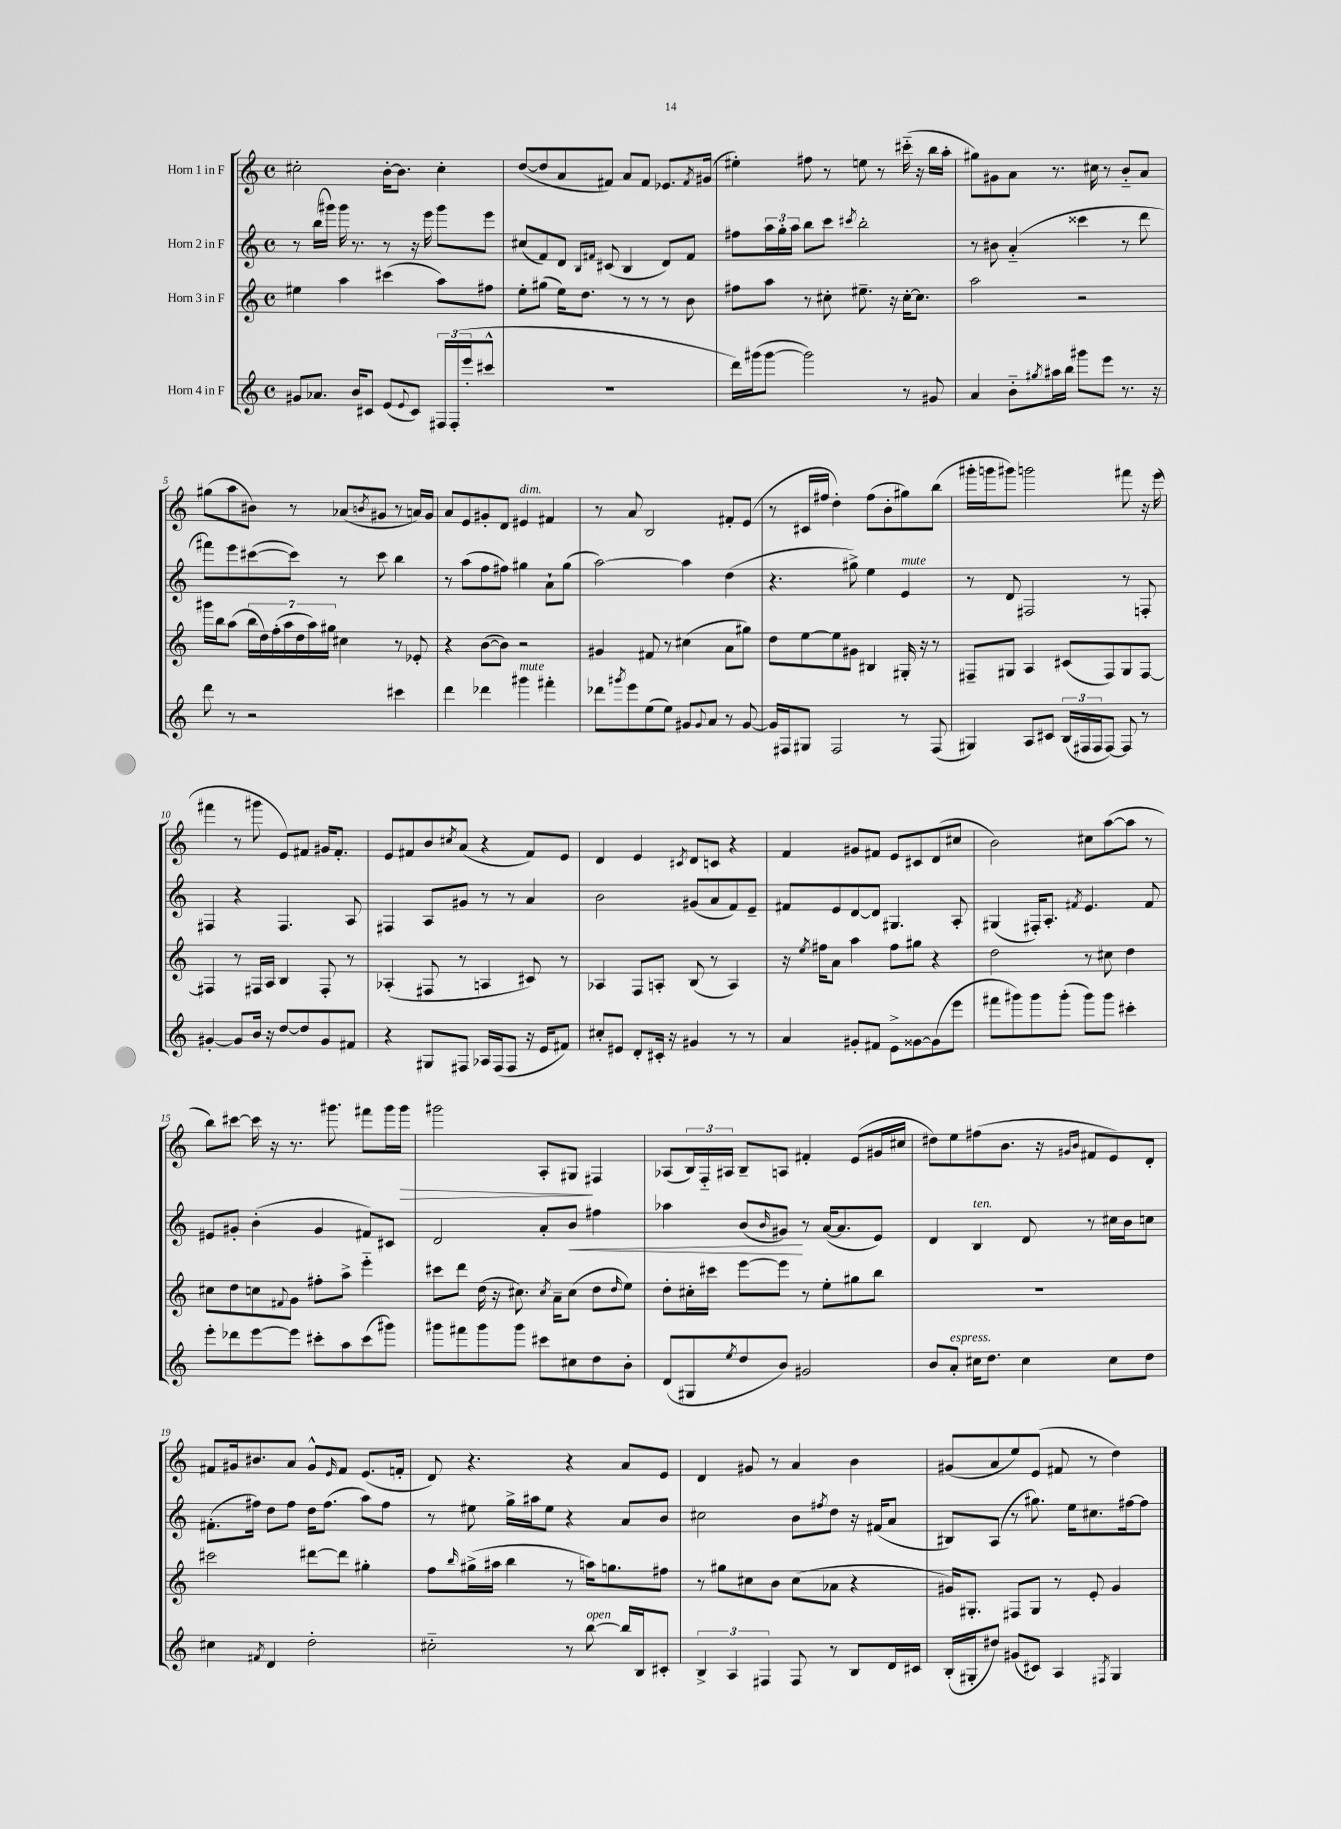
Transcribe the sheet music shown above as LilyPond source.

<<
\new StaffGroup <<
\new Staff = "s0" \with { instrumentName = "Horn 1 in F" } {
    \clef treble \key c \major \defaultTimeSignature \time 4/4
    cis''2-. b'16~-. b'8. cis''4-. |
    d''8~( d''8 a'8 fis'8) a'8 fis'8 ees'8. \acciaccatura { fis'8 } gis'16( |
    eis''4-.) fis''8 r8 e''8 r8 cis'''16-_( r16 b''16 a''16-. |
    gis''8) gis'8 a'8 r8. cis''16 r8 b'8-_ a'8 |
    gis''8( a''8 bis'8) r8 aes'8( \acciaccatura { b'8 } gis'8 r8 a'16) gis'16 |
    a'8 e'8 gis'8-. d'8 eis'4^\markup { \italic "dim." } fis'4 |
    r8 a'8 b2 fis'8-. e'8( |
    r8 cis'16 fis''16 d''4-.) fis''8( b'8-. gis''8) b''8( |
    gis'''16-. g'''16 gis'''8) g'''2 fis'''8 r16 e'''16( |
    fis'''4 r8 gis'''8 e'8) fis'8 gis'16 fis'8.-. |
    e'8 fis'8 b'8 \acciaccatura { cis''8 } a'8( r4 fis'8) e'8 |
    d'4 e'4 \acciaccatura { cis'8 } d'8 c'8 r4 |
    f'4 gis'8 fis'8 e'8 cis'8 d'8( cis''8 |
    b'2) cis''8 a''8~( a''8 r8 |
    b''8) cis'''8~ cis'''16 r16 r8. gis'''8. fis'''8 gis'''16 gis'''16\> |
    gis'''2 a8-. gis8\! fis4 |
    aes8( \tuplet 3/2 { b16) f16-_ ais16 } b8-- a8 fis'4-. e'8( gis'16 cis''16 |
    dis''8) e''8 fis''8( b'8. r16 \grace { gis'16 b'16 } fis'8 e'8) d'8-. |
    fis'8 gis'16 bis'8. a'8 gis'8-^ \grace { e'16 } fis'8 e'8.( f'16-. |
    d'8) r4. r4 a'8 e'8 |
    d'4 gis'8 r8 a'4 b'4 |
    gis'8( a'8 e''8) e'8( fis'8 r8 d''4) \bar "|." |
}
\new Staff = "s1" \with { instrumentName = "Horn 2 in F" } {
    \clef treble \key c \major \defaultTimeSignature \time 4/4
    r8 b''16( gis'''16) gis'''16 r8. r8 r16 e'''16 gis'''8 e'''8 |
    cis''8( f'8) d'8 \grace { b16 fis'16 } cis'8( b4 d'8) fis'8 |
    fis''8 \tuplet 3/2 { a''16 g''16-. a''16 } b''8 c'''8 \acciaccatura { cis'''8 } b''2-. |
    r8 bis'8 a'4-_( cisis'''4 r8 d'''8 |
    fis'''8) e'''8 cis'''8~( cis'''8) r8 cis'''8 b''4 |
    r8 a''8( f''8 fis''8) gis''4 a'8-! gis''8( |
    a''2~) a''4 d''4( |
    r4. gis''8->) e''4 e'4^\markup { \italic "mute" } |
    r8 d'8 fis2 r8 f8-. |
    fis4 r4 fis4. a8 |
    fis4 a8 gis'8 r8 r8 a'4 |
    b'2 gis'8( a'8 f'8) e'8-- |
    fis'8 e'8 d'8~ d'8 gis4. a8-. |
    gis4( fis16-.) a8.-. \acciaccatura { fis'8 } e'4. fis'8 |
    eis'8 gis'8-. b'4-.( gis'4 fis'8) cis'8 |
    d'2 a'8-. b'8\< fis''4 |
    aes''4 b'8( \grace { b'16 } gis'8\!) r8 a'16~( a'8. e'8) |
    d'4 b4^\markup { \italic "ten." } d'8 r8 cis''16 b'16 c''8 |
    fis'8.-.( fis''16) d''8 fis''8 d''16 fis''8.( a''8) fis''8 |
    r8 eis''8 g''16-> ais''16 eis''8 r4 a'8 b'8 |
    cis''2 b'8 \acciaccatura { fis''8 } d''8 r16 fis'16( a'8 |
    bis8) a8( r8 gis''8.) e''16 cis''8. fis''16~ fis''8 \bar "|." |
}
\new Staff = "s2" \with { instrumentName = "Horn 3 in F" } {
    \clef treble \key c \major \defaultTimeSignature \time 4/4
    eis''4 a''4 cis'''4( a''8) fis''8 |
    e''8-. gis''8( e''16) d''8. r8 r8 r8 b'8 |
    fis''8 a''8 r8 cis''8-. eis''8.-- r16 cis''16~-. cis''8. |
    a''2 r2 |
    gis'''16 b''16 a''8( \tuplet 7/4 { b''16 d''16) f''16-.( a''16 d''16 a''16) gis''16 } cis''4 r8 ees'8-. |
    r4 b'8~( b'8) r2 |
    gis'4 fis'8 r8 cis''4( a'8 gis''8) |
    d''8 e''8~ e''8 gis'8 bis4 gis16-. r16 r8 |
    fis8-- gis8 a4 cis'8( fis8) gis8 fis8~ |
    fis4 r8 fis16 a16 b4 fis8-. r8 |
    aes4-.( fis8 r8 a4 cis'8) r8 |
    aes4 f8 a8-. b8( r8 a4) |
    r16 \acciaccatura { e''8 } fis''16 a'8 a''4 fis''8 gis''8 r4 |
    d''2 r8 cis''8 d''4 |
    cis''8 d''8 c''8 \appoggiatura { fis'8 } g'8 fis''8-. a''8-> e'''4-_ |
    cis'''8 d'''8 d''16( r16 cis''8.) \acciaccatura { cis''8 } a'16-- cis''8( d''8 \grace { d''16 } e''8) |
    d''8-. cis''16-. cis'''16 e'''8~ e'''8 r8 e''8-. gis''8 b''8 |
    R1 |
    cis'''2 dis'''8~ dis'''8 gis''4-. |
    f''8 \grace { b''16 } gis''16->( ais''16 b''4 r8 a''16) g''8. fis''8 |
    r8 gis''8 cis''8 b'8 cis''8( aes'8 r4 |
    gis'16) gis8.-. fis8 gis8 r8 e'8-. gis'4 \bar "|." |
}
\new Staff = "s3" \with { instrumentName = "Horn 4 in F" } {
    \clef treble \key c \major \defaultTimeSignature \time 4/4
    gis'8 aes'8. b'16 cis'8 e'8( \appoggiatura { e'8 } cis'8) \tuplet 3/2 { fis16 fis16-.( e'''16-. } cis'''8-^ |
    R1 |
    d'''16) gis'''16( gis'''8~ gis'''2) r8 gis'8 |
    a'4 b'8-_ \acciaccatura { gis''8 } ais''16 b''16 gis'''8 e'''8 r8. r16 |
    d'''8 r8 r2 cis'''4 |
    d'''4 des'''4 gis'''4^\markup { \italic "mute" } fis'''4-. |
    des'''8 \acciaccatura { gis'''8 } e'''8 e''8( e''8) gis'8 \appoggiatura { gis'8 } a'8 r8 gis'8~ |
    gis'16 fis16 gis8 fis2 r8 fis8( |
    gis4) a8 cis'8 \tuplet 3/2 { b16( fis16 fis16 } fis8~) fis8 r8 |
    gis'4~-. gis'8 b'16 r16 d''8~ d''8 gis'8 fis'8 |
    r4 gis8 fis8 aes16 fis16( fis8 r16 e'16 fis'8) |
    cis''8-. eis'8 d'8-. cis'16-. r16 gis'4 r8 r8 |
    a'4 gis'8-. fis'8 e'8-> gisis'8~ gisis'8( e'''8 |
    fis'''8 gis'''8) gis'''8 gis'''8-.( gis'''8) gis'''8 cis'''4-. |
    e'''8-. des'''8 e'''8~ e'''8 cis'''8-. a''8 cis'''8( gis'''8) |
    gis'''8 fis'''8 gis'''8 gis'''8 cis'''8 cis''8 d''8 b'8-. |
    d'8( gis8 \acciaccatura { e''8 } d''8 b'8) gis'2 |
    b'8 a'8-.^\markup { \italic "espress." } cis''16 d''8. cis''4 cis''8 d''8 |
    cis''4 \acciaccatura { fis'8 } d'4 d''2-. |
    cis''2-_ r8 b''8~^\markup { \italic "open" } b''16 b16 cis'8-. |
    \tuplet 3/2 { b4-> a4 fis4 } fis8 r8 b8 d'16 cis'16 |
    b16-.( gis16-. dis''8) gis'8( cis'8) a4 \acciaccatura { fis8 } gis4 \bar "|." |
}
>>
>>
